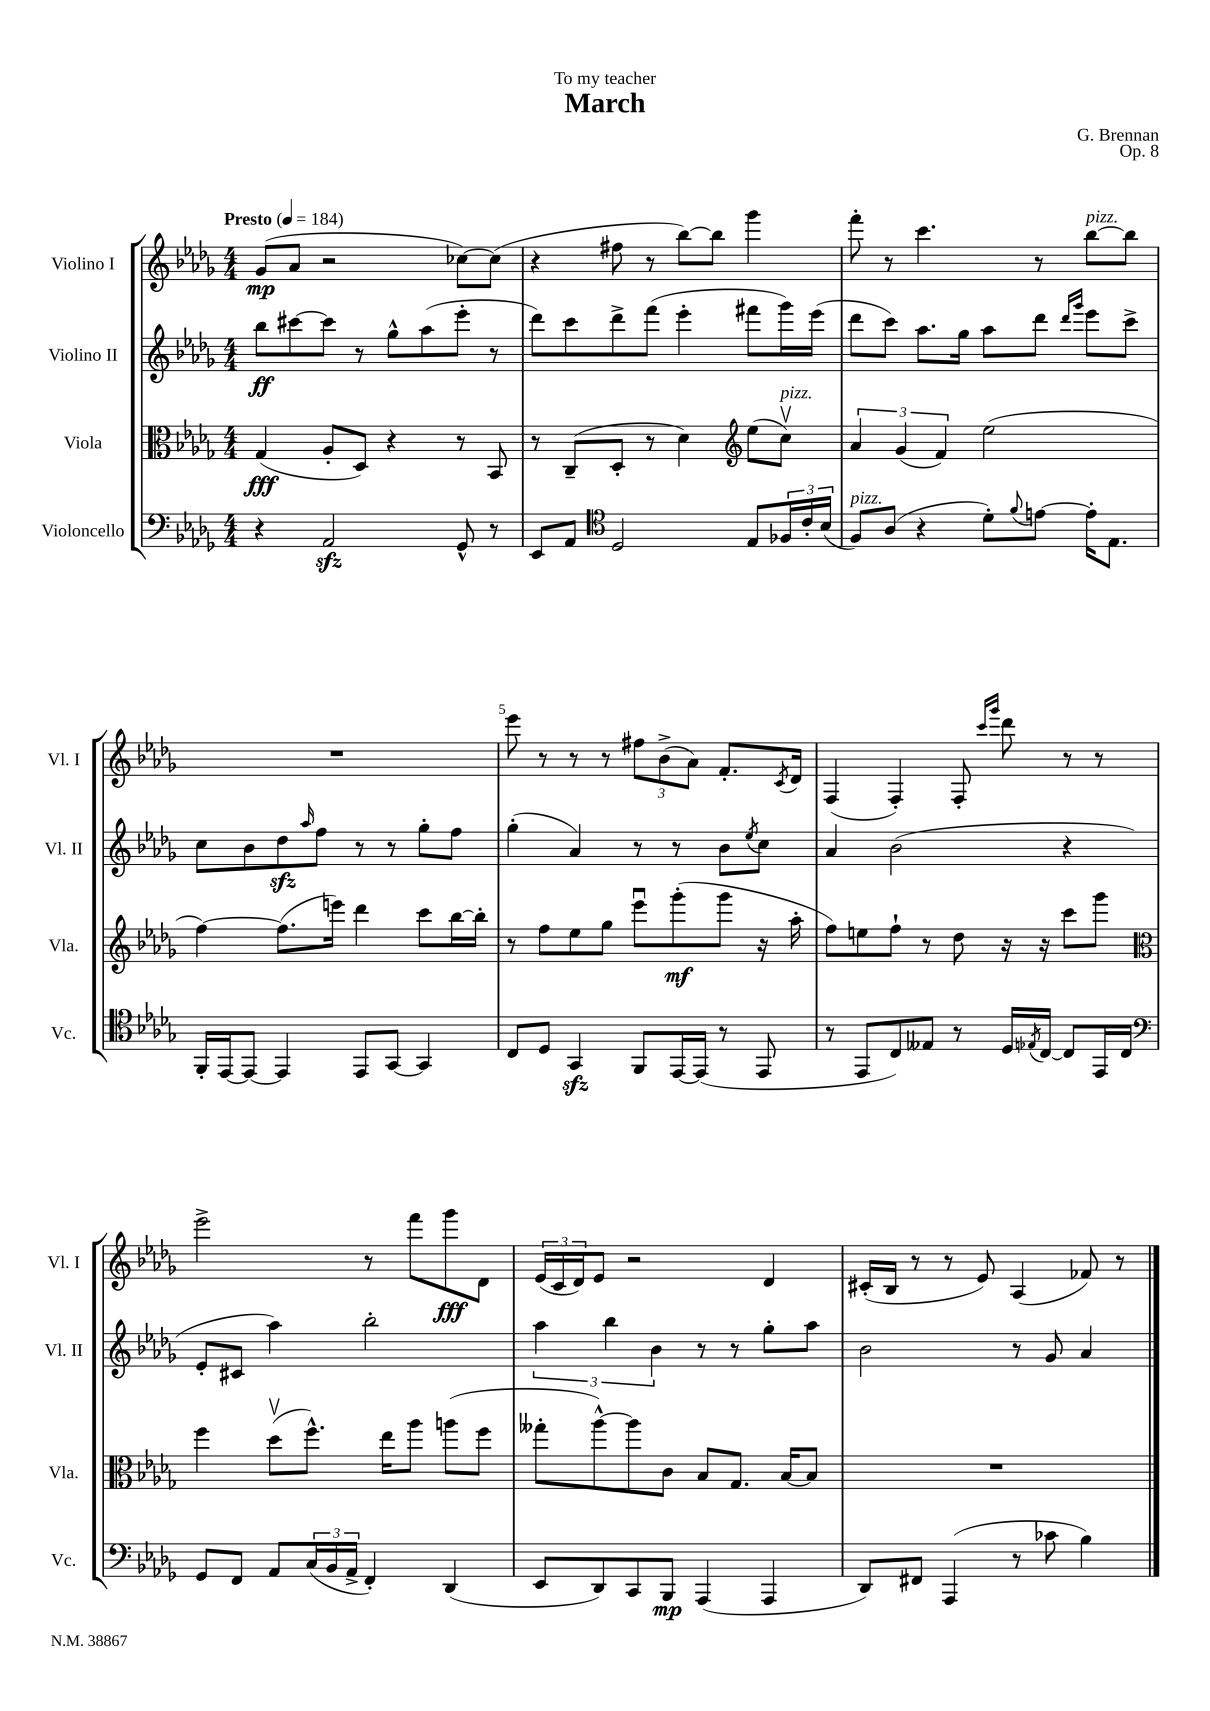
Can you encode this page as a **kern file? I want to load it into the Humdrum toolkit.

**kern	**kern	**kern	**kern
*staff4	*staff3	*staff2	*staff1
*clefF4	*clefC3	*clefG2	*clefG2
*k[b-e-a-d-g-]	*k[b-e-a-d-g-]	*k[b-e-a-d-g-]	*k[b-e-a-d-g-]
*M4/4	*M4/4	*M4/4	*M4/4
*MM184	*MM184	*MM184	*MM184
4r	(4G-	8bb-	(8g-
.	.	[8ccc#	8a-
2AA-	8A-'	8ccc#]	2r
.	8D-)	8r	.
.	4r	8gg-^^	.
.	.	(8aa-	.
8GG-^^	8r	8eee-'	[8cc-)
8r	8BB-	8r	(8cc-]
=	=	=	=
8EE-	8r	8ddd-)	4r
8AA-	(8C~	8ccc	.
*clefC4	*	*	*
2D-	8D-'	8ddd-^	8ff#
.	8r	(8fff	8r
.	4d-)	4eee-'	[8bb-)
.	.	.	8bb-]
*	*clefG2	*	*
8E-	(8ee-	8fff#	4ggg-
24F-	8ccv)	16ggg-)	.
24c'	.	.	.
.	.	(16eee-	.
(24B-	.	.	.
=	=	=	=
8F)	6a-	8ddd-	8fff'
(8A-	.	8ccc)	8r
.	(6g-	.	.
4r	.	8.aa-	4.ccc
.	6f)	.	.
.	.	16gg-	.
8d-')	(2ee-	8aa-	.
8qqf	.	.	.
[8e	.	8ddd-	8r
.	.	16qqddd-	.
.	.	16qqggg-	.
16e']	.	8eee-	[8bb-
8.E-	.	.	.
.	.	8ccc^	8bb-]
=	=	=	=
16FF'	[4ff)	8cc	1r
[16EE-	.	.	.
8EE-_	.	8b-	.
4EE-]	(8.ff]	8dd-	.
.	.	16qqaa-	.
.	.	8ff	.
.	16eee)	.	.
8EE-	4ddd-	8r	.
[8GG-	.	8r	.
4GG-]	8ccc	8gg-'	.
.	[16bb-	8ff	.
.	16bb-']	.	.
=	=	=	=
8C	8r	(4gg-'	8eee-
8D-	8ff	.	8r
4GG-	8ee-	4a-)	8r
.	8gg-	.	8r
8FF	8eee-u	8r	12ff#
.	.	.	(12b-^
[16EE-	(8ggg-'	8r	.
.	.	.	12a-)
(16EE-]	.	.	.
8r	8ggg-	8b-	8.f'
.	.	8qee-	.
8EE-	16r	8cc	.
.	.	.	8qc
.	16aa-'	.	16d-
=	=	=	=
8r	8ff)	4a-	(4F
8EE-	8ee	.	.
8C)	8ff`	(2b-	4F')
8E--	8r	.	.
8r	8dd-	.	8F'
.	.	.	16qqccc
.	.	.	16qqggg-
16D-	16r	.	8ddd-
8qE-	.	.	.
[16C	16r	.	.
8C]	8ccc	4r	8r
16EE-	8ggg-	.	8r
16C	.	.	.
=	=	=	=
*clefF4	*clefC3	*	*
8GG-	4ff	8e-'	2eee-^
8FF	.	8c#	.
8AA-	(8dd-v	4aa-)	.
(24C	8.ff^^)	.	.
24BB-	.	.	.
24AA-^	.	.	.
4FF')	.	2bb-'	8r
.	16ee-	.	.
.	8aa-	.	8fff
(4DD-	(8aa	.	8ggg-
.	8ff	.	8d-
=	=	=	=
8EE-	8gg--'	6aa-	(24e-
.	.	.	24c
.	.	.	24d-)
8DD-)	[8aa-^^)	.	8e-
.	.	6bb-	.
8CC	8aa-]	.	2r
.	.	6b-	.
8BBB-	8c	.	.
(4AAA-	8B-	8r	.
.	8.G-	8r	.
4AAA-	.	8gg-'	4d-
.	[16B-	.	.
.	8B-]	8aa-	.
=	=	=	=
8DD-)	1r	2b-	(16c#'
.	.	.	16B-
8FF#	.	.	8r
(4AAA-	.	.	8r
.	.	.	8e-)
8r	.	8r	(4A-
8c-	.	8g-	.
4B-)	.	4a-	8f-)
.	.	.	8r
==	==	==	==
*-	*-	*-	*-
